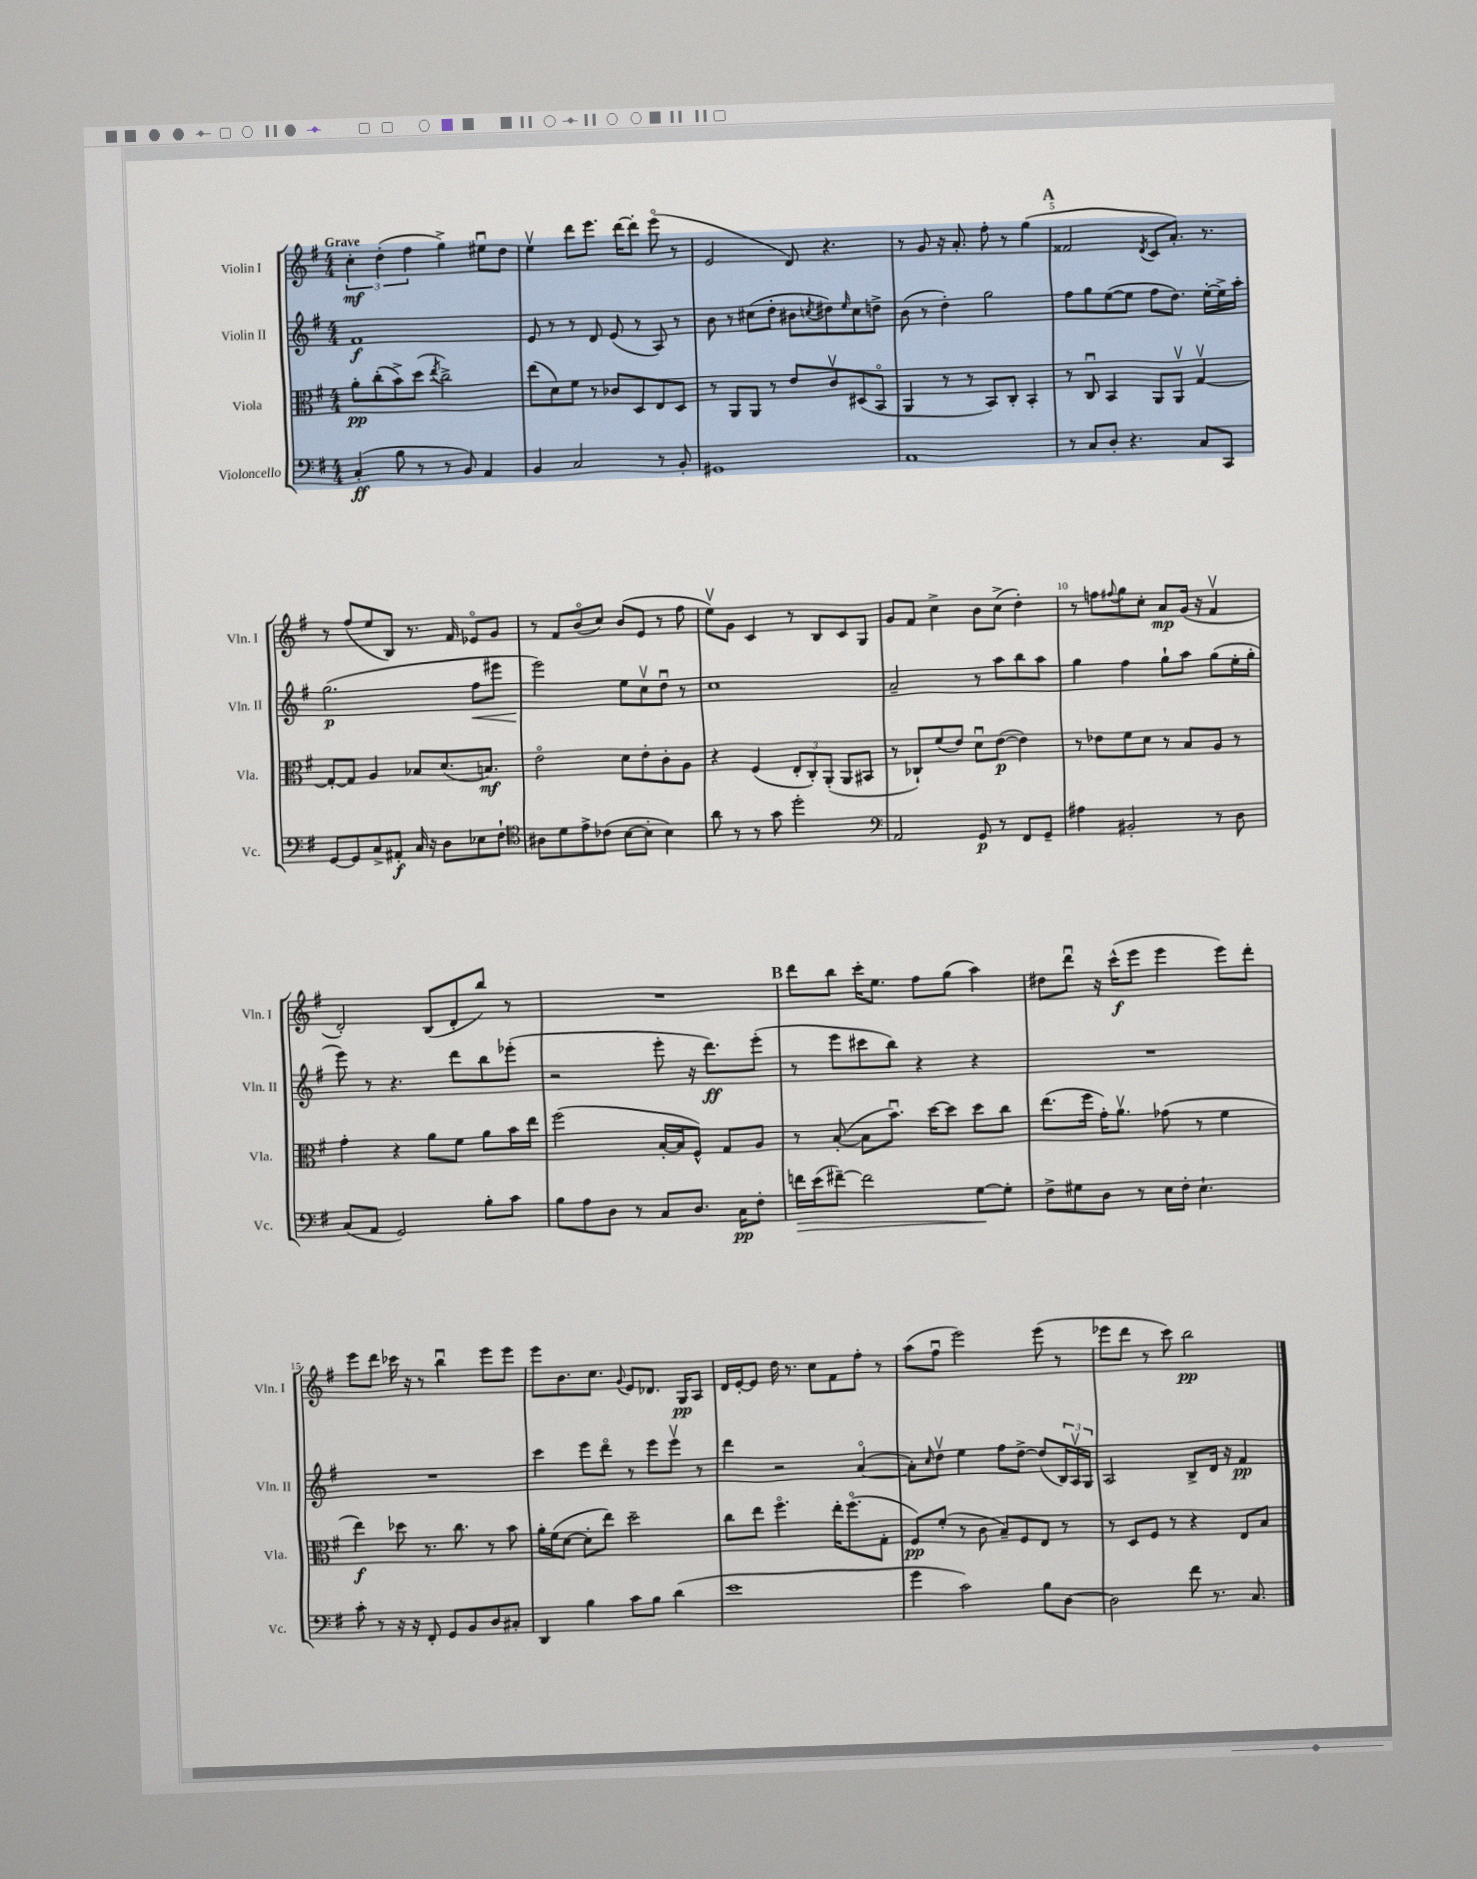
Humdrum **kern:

**kern	**dynam	**kern	**dynam	**kern	**dynam	**kern	**dynam
*part4	*part4	*part3	*part3	*part2	*part2	*part1	*part1
*staff4	*staff4	*staff3	*staff3	*staff2	*staff2	*staff1	*staff1
*I"Violoncello	*	*I"Viola	*	*I"Violin II	*	*I"Violin I	*
*I'Vc.	*	*I'Vla.	*	*I'Vln. II	*	*I'Vln. I	*
*clefF4	*	*clefC3	*	*clefG2	*	*clefG2	*
*k[f#]	*	*k[f#]	*	*k[f#]	*	*k[f#]	*
*M4/4	*	*M4/4	*	*M4/4	*	*M4/4	*
=1	=1	=1	=1	=1	=1	=1	=1
!	!	!	!	!	!	!LO:TX:a:B:t=Grave	!
(4C'/	ff	8a'\L	pp	1f#	f	6cc'\	mf
.	.	(8cc'\	.	.	.	.	.
.	.	.	.	.	.	(6dd'\	.
8B\	.	8b^\)	.	.	.	.	.
.	.	.	.	.	.	6ff#\	.
8r	.	(8dd\J	.	.	.	.	.
.	.	8qee/	.	.	.	.	.
8r	.	2cc^\)	.	.	.	4gg^\)	.
8BB/)	.	.	.	.	.	.	.
4AA/	.	.	.	.	.	8ee#Xu\L	.
.	.	.	.	.	.	8dd\J	.
=2	=2	=2	=2	=2	=2	=2	=2
4BB/	.	(8ee\L	.	8e/	.	4eev\	.
.	.	8d\)	.	8r	.	.	.
2C/	.	8f#\J	.	8r	.	8ddd\L	.
.	.	8r	.	8d/	.	8.eee\J	.
.	.	8c-X/L	.	(8e/	.	.	.
.	.	.	.	.	.	[16ddd\KL	.
.	.	8D/	.	8r	.	8ddd'\J]	.
8r	.	8E/	.	8A/)	.	(8eee\	.
8BB'/	.	8D/J	.	8r	.	8r	.
=3	=3	=3	=3	=3	=3	=3	=3
1GG#X	.	8r	.	8b\	.	2e/	.
.	.	8AA/L	.	8r	.	.	.
.	.	8AA/J	.	(8cc#X\L	.	.	.
.	.	8r	.	8dd'\J	.	.	.
.	.	8e/L	.	8b#X\L	.	8d/)	.
.	.	.	.	8qccn/	.	.	.
.	.	8cv/	.	8dd#X\)	.	4.r	.
.	.	.	.	16qqee/	.	.	.
.	.	(8D#X/	.	8cc\	.	.	.
.	.	8BB/J	.	8ddn^\J	.	.	.
=4	=4	=4	=4	=4	=4	=4	=4
1AA	.	4AA/	.	(8b\	.	8r	.
.	.	.	.	8r	.	8g/	.
.	.	8r	.	4dd'\)	.	16r	.
.	.	.	.	.	.	8.a'/	.
.	.	8r	.	.	.	.	.
.	.	8BB/L)	.	2gg\	.	8ff#'\	.
.	.	8C'/J	.	.	.	8r	.
.	.	4BB'/	.	.	.	(4gg\	.
!!LO:REH:place=s1:t=A
=5	=5	=5	=5	=5	=5	=5	=5
8r	.	8r	.	8ff#\L	.	2f##X/	.
8C/L	.	8Cu/	.	8gg\	.	.	.
8D'/J	.	4BB/	.	([8ee\	.	.	.
4.r	.	.	.	8ee\J]	.	.	.
.	.	.	.	.	.	8qd/	.
.	.	8AA/L	.	8ff#\L	.	8c/L	.
.	.	8AAv/J	.	8.dd\J)	.	8.a'/J)	.
8C/L	.	[4Gv/	.	.	.	.	.
.	.	.	.	[16ee'\LL	.	8.r	.
8CC/J	.	.	.	16ee^\]	.	.	.
.	.	.	.	16aa'\JJ	.	.	.
!!LO:LB:g=z
=6	=6	=6	=6	=6	=6	=6	=6
[8GG/L	.	8G'/L_	.	(2.gg\	p	8r	.
8GG/]	.	8G/J]	.	.	.	(8ff#/L	.
8C^/	.	4A/	.	.	.	8ee/	.
8AA#X'/J	f	.	.	.	.	8B/J)	.
16C/	.	8B-X/L	.	.	.	8.r	.
16r	.	.	.	.	.	.	.
8D\L	.	(8.d/	.	.	.	.	.
.	.	.	.	.	.	16f#/	.
!	!	!	!	!	!LO:HP:b	!	!
8E-X\	.	.	.	8ff#\L	<	8e-X/L	.
.	.	8.Bn/J)	mf	.	.	.	.
8F#`\J	.	.	.	8eee#X\J	.	8g/J	.
=7	=7	=7	=7	=7	=7	=7	=7
*clefC4	*	*	*	*	*	*	*
8A#X\L	.	2e\	.	2eee\)	.	8r	.
8d\	.	.	.	.	.	8f#/L	.
8e^\	.	.	.	.	.	(8b/	.
(8c-X\J	.	.	.	.	.	8cc/J)	.
[8B\L	.	8d\L	.	8ee\L	[	(8b/L	.
8B'\J]	.	8e'\	.	8ccv\	.	8e/J	.
4B\)	.	8c'\	.	8ddu\J	.	8r	.
.	.	8A\J	.	8r	.	8ff#\	.
=8	=8	=8	=8	=8	=8	=8	=8
8a\	.	4r	.	1cc	.	8eev\L)	.
8r	.	.	.	.	.	8g\J	.
8r	.	(4F#/	.	.	.	4c/	.
8g\	.	.	.	.	.	.	.
2dd'\	.	12E'/L	.	.	.	8r	.
.	.	12C'/)	.	.	.	.	.
.	.	.	.	.	.	8B/L	.
.	.	(12AA'/J	.	.	.	.	.
.	.	8AA/L	.	.	.	8c/	.
.	.	8BB#X/J	.	.	.	8G/J	.
=9	=9	=9	=9	=9	=9	=9	=9
*clefF4	*	*	*	*	*	*	*
2AA/	.	8r	.	2a~/	.	8g/L	.
.	.	8C-X`/L)	.	.	.	8f#/J	.
.	.	(8f#/	.	.	.	4cc^\	.
.	.	8e/J)	.	.	.	.	.
8GG/	p	8du\L	.	8r	.	8b\L	.
8r	.	([8e\J	p	8aa\L	.	(8cc^\J	.
8FF#/L	.	4e\])	.	8bb\	.	4dd'\)	.
8GG~/J	.	.	.	8aa\J	.	.	.
=10	=10	=10	=10	=10	=10	=10	=10
4A#X\	.	8r	.	4gg\	.	8r	.
.	.	8e-X\L	.	.	.	8ffn\L	.
.	.	.	.	.	.	8qqff#X/	.
2BB#X'/	.	8f#\	.	4ff#\	.	8gg\	.
.	.	8d\J	.	.	.	8cc'\J	.
.	.	8r	.	8gg`\L	.	8a/L	mp
.	.	8B/L	.	8aa\J	.	(16g/Jk	.
.	.	.	.	.	.	16r	.
8r	.	8A/J	.	(8gg\L	.	4f#v/	.
8D\	.	8r	.	16ee'\L	.	.	.
.	.	.	.	16gg'\JJ	.	.	.
!!LO:LB:g=z
=11	=11	=11	=11	=11	=11	=11	=11
(8C/L	.	4g'\	.	8eee\)	.	2d'/)	.
8AA/J	.	.	.	8r	.	.	.
2GG/)	.	4r	.	4.r	.	.	.
.	.	8a\L	.	.	.	(8B/L	.
.	.	8f#\J	.	8ddd\L	.	8d'/	.
8B'\L	.	8a\L	.	8bb\	.	8bb/J)	.
8c\J	.	16b\L	.	(8eee-X'\J	.	8r	.
.	.	16ee\JJ	.	.	.	.	.
=12	=12	=12	=12	=12	=12	=12	=12
8B\L	.	(2ff#\	.	2r	.	1r	.
8A\	.	.	.	.	.	.	.
8D\J	.	.	.	.	.	.	.
8r	.	.	.	.	.	.	.
8C/L	.	[16B'/LL	.	8eee'\	.	.	.
.	.	16B/J]	.	.	.	.	.
8.D/J	.	8F#^^/J)	.	16r	.	.	.
.	.	.	.	8.ddd\L)	ff	.	.
.	.	8G/L	.	.	.	.	.
16C\KL	pp	.	.	.	.	.	.
8F#'\J	.	8A/J	.	(8eee'\J	.	.	.
!!LO:REH:place=s1:t=B
=13	=13	=13	=13	=13	=13	=13	=13
!	!LO:HP:b	!	!	!	!	!	!
16fn\LL	>	8r	.	8r	.	8ddd\L	.
(16e\J	.	.	.	.	.	.	.
[8f#X~\J)	.	([8B'/	.	8eee\L	.	8bb\J	.
2f#\]	.	8B\L]	.	8ccc#X\	.	16ccc'\KL	.
.	.	.	.	.	.	8.ee\J	.
.	.	8.bu\J)	.	8bb\J)	.	.	.
.	.	.	.	4r	.	8ff#\L	.
.	.	[16dd\KL	.	.	.	.	.
.	.	8dd\J]	.	.	.	(8gg\J	.
[8G\L	.	8dd\L	.	4r	.	4aa\)	.
8G'\J]	]	8cc\J	.	.	.	.	.
=14	=14	=14	=14	=14	=14	=14	=14
8F#^\L	.	(8.ee\L	.	1r	.	8dd#X\L	.
8G#X\	.	.	.	.	.	8dddu\J	.
.	.	16ff#\Jk	.	.	.	.	.
8D\J	.	16g'\KL)	.	.	.	16r	.
.	.	8.av\J	.	.	.	(16ccc^^\KL	f
8r	.	.	.	.	.	8eee\J	.
16E\LL	.	(8g-X\	.	.	.	4eee\	.
16F#'\JJ	.	.	.	.	.	.	.
4.E`\	.	8r	.	.	.	.	.
.	.	4f#\	.	.	.	8eee\L)	.
.	.	.	.	.	.	8ddd'\J	.
!!LO:LB:g=z
=15	=15	=15	=15	=15	=15	=15	=15
8c'\	.	4ee\)	f	1r	.	8eee\L	.
8r	.	.	.	.	.	8ddd\J	.
16r	.	8dd-X\	.	.	.	16ccc-X\	.
16r	.	.	.	.	.	16r	.
8FF#'/	.	8.r	.	.	.	8r	.
8GG/L	.	.	.	.	.	4bbu\	.
.	.	8.cc\	.	.	.	.	.
8BB/	.	.	.	.	.	.	.
8D/	.	8r	.	.	.	8eee\L	.
8C#X'/J	.	8b\	.	.	.	8eee\J	.
=16	=16	=16	=16	=16	=16	=16	=16
4DD/	.	16a'\LL	.	4ccc\	.	8eee\L	.
.	.	(16f#\J	.	.	.	.	.
.	.	[8d\J	.	.	.	8.b\	.
4B\	.	8d'\L]	.	8eee\L	.	.	.
.	.	.	.	.	.	8.cc\J	.
.	.	8ee\J)	.	8ddd\J	.	.	.
.	.	.	.	.	.	8qqg/	.
8c\L	.	2dd~\	.	8r	.	8e/L	.
8B\J	.	.	.	8eee\L	.	8.d-X/J	.
(4d\	.	.	.	8eeev\J	.	.	.
.	.	.	.	.	.	16G/KL	pp
.	.	.	.	8r	.	8A/J	.
=17	=17	=17	=17	=17	=17	=17	=17
1e	.	8cc\L	.	4ddd\	.	16d/LL	.
.	.	.	.	.	.	[16e'/J	.
.	.	8ee\J	.	.	.	8e/J]	.
.	.	4.ff#\	.	2r	.	16dd\	.
.	.	.	.	.	.	8.r	.
.	.	.	.	.	.	8cc\L	.
.	.	16ee'\KL	.	.	.	8f#\	.
.	.	(8.ff#\	.	.	.	.	.
.	.	.	.	([4a/	.	8ff#'\J	.
.	.	8G'\J	.	.	.	8r	.
=18	=18	=18	=18	=18	=18	=18	=18
4g\	.	8F#/L)	pp	8a'\L])	.	(8aa\L	.
.	.	.	.	16qqcc/	.	.	.
.	.	(8f#'/J	.	8ddv\J	.	8ff#u\J	.
2c\)	.	8r	.	4ee\	.	2eee\)	.
.	.	8c\	.	.	.	.	.
.	.	8B~/L)	.	8ff#\L	.	.	.
.	.	8F#/	.	[8dd^\J	.	.	.
8B\L	.	8E/J	.	(8dd/L]	.	(8eee\	.
[8D\J	.	8r	.	24B/L)	.	8r	.
.	.	.	.	24Av/	.	.	.
.	.	.	.	24G/JJ	.	.	.
=19	=19	=19	=19	=19	=19	=19	=19
2D\]	.	8r	.	2A/	.	8eee-X\L	.
.	.	8D/L	.	.	.	8ddd\J	.
.	.	8F#/J	.	.	.	8r	.
.	.	8r	.	.	.	8ccc\)	.
8f#\	.	4r	.	8B^/L	.	2bb\	pp
8.r	.	.	.	16d/Jk	.	.	.
.	.	.	.	16r	.	.	.
.	.	8E/L	.	4f#/	pp	.	.
8.C/	.	.	.	.	.	.	.
.	.	8B/J	.	.	.	.	.
==	==	==	==	==	==	==	==
*-	*-	*-	*-	*-	*-	*-	*-
